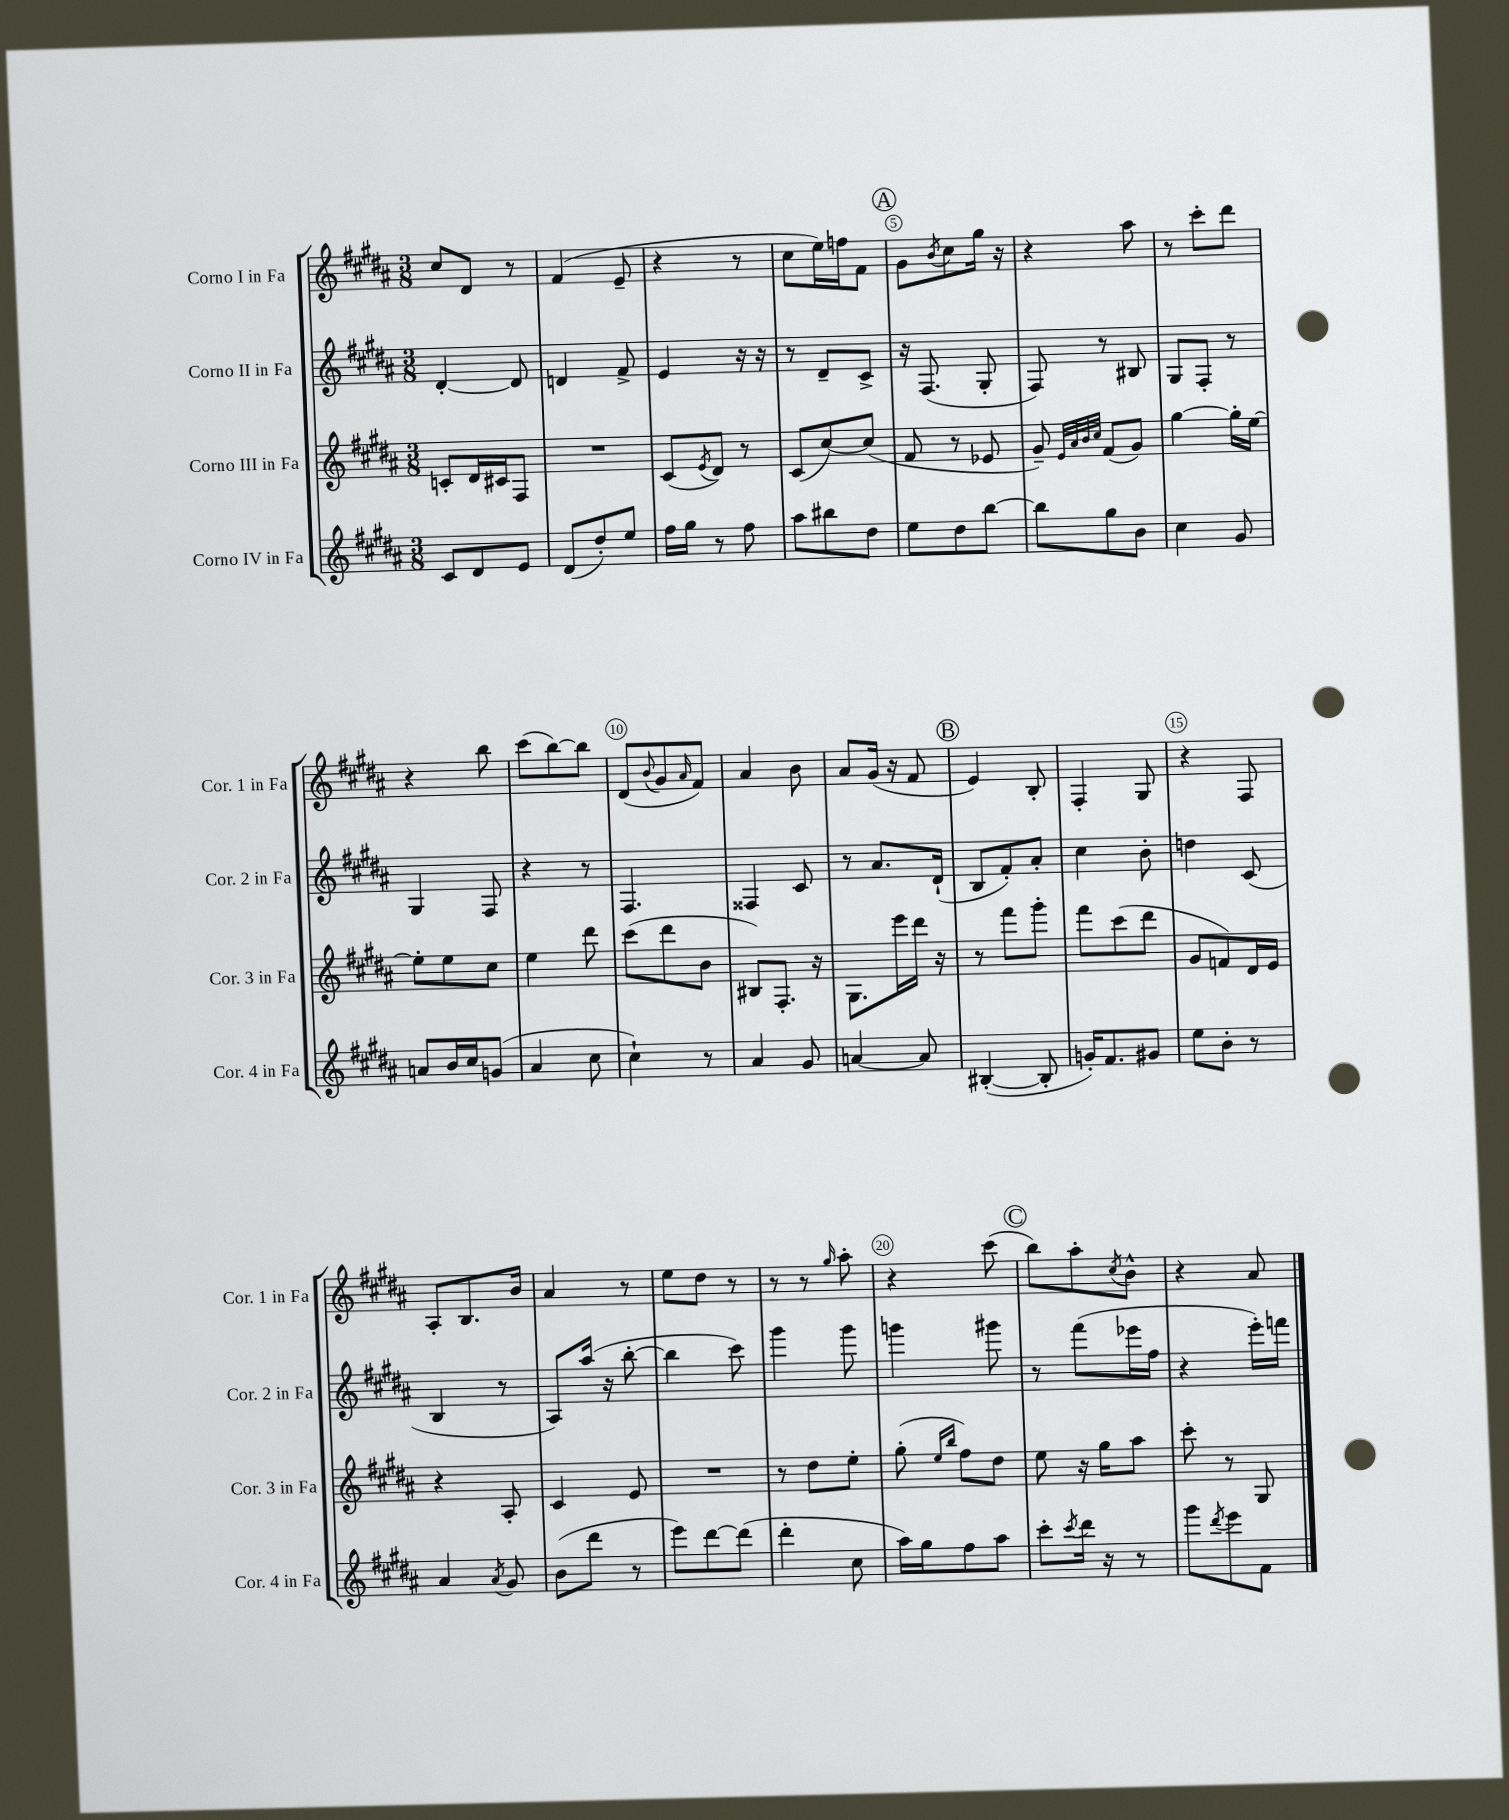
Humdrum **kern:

**kern	**kern	**kern	**kern
*staff4	*staff3	*staff2	*staff1
*clefG2	*clefG2	*clefG2	*clefG2
*k[f#c#g#d#a#]	*k[f#c#g#d#a#]	*k[f#c#g#d#a#]	*k[f#c#g#d#a#]
*M3/8	*M3/8	*M3/8	*M3/8
8c#	8c'	[4d#'	8cc#
8d#	16d#	.	8d#
.	16c#	.	.
8e	8F#	8d#]	8r
=	=	=	=
(8d#	4.r	4d	(4f#
8dd#')	.	.	.
8ee	.	8f#^	8e~
=	=	=	=
16ff#	(8c#	4e	4r
16gg#	.	.	.
.	8qe	.	.
8r	8d#)	.	.
8ff#	8r	16r	8r
.	.	16r	.
=	=	=	=
8aa#	(8c#	8r	8cc#
8bb#	[8cc#)	8d#~	16ee)
.	.	.	16ff
8dd#	(8cc#]	8c#^	8f#
=	=	=	=
8ee	8f#	16r	8g#
.	.	(8.F#	.
.	.	.	8qb
8dd#	8r	.	8cc#
[8bb	8e-	8G#'	16gg#
.	.	.	16r
=	=	=	=
8bb]	8g#~)	8F#)	4r
.	32qqe	.	.
.	32qqa#	.	.
.	32qqb	.	.
.	32qqcc#	.	.
8gg#	(8f#	8r	.
8b	8g#)	8B#	8aa#
=	=	=	=
4cc#	[4gg#	8G#	8r
.	.	8F#'	8ccc#'
8g#	16gg#']	8r	8ddd#
.	[16ee	.	.
=	=	=	=
8a	8ee']	4G#	4r
16b	8ee	.	.
16cc#	.	.	.
(8g	8cc#	8F#	8bb
=	=	=	=
4a#	4ee	4r	(8ccc#
.	.	.	[8bb)
8cc#	8ddd#	8r	8bb]
=	=	=	=
4cc#`)	(8ccc#	4.F#	(8d#
.	.	.	8qqb
.	8ddd#	.	8g#
.	.	.	16qqa#
8r	8b	.	8f#)
=	=	=	=
4a#	8B#)	4F##	4a#
.	8.F#'	.	.
8g#	.	8c#	8b
.	16r	.	.
=	=	=	=
[4a	8.G#	8r	8a#
.	.	8.a#	(16g#
.	16eee	.	16r
8a]	16ddd#	.	8f#
.	16r	(16d#`	.
=	=	=	=
([4B#'	8r	8B	4e)
.	8fff#	8f#')	.
8B#']	8ggg#'	8a#'	8B'
=	=	=	=
16g')	8fff#	4cc#	4F#'
8.f#	.	.	.
.	(8ccc#	.	.
8g#	8ddd#	8b'	8G#
=	=	=	=
8ee	8g#	4dd	4r
8b'	8f)	.	.
8r	16d#	(8c#	8F#
.	16e	.	.
=	=	=	=
4a#	4r	4B	8A#'
.	.	.	8.B
8qa#	.	.	.
8g#	8A#'	8r	.
.	.	.	16b
=	=	=	=
(8b	4c#	8A#)	4a#
8ddd#	.	(16aa#	.
.	.	16r	.
8r	8e	[8bb'	8r
=	=	=	=
8eee)	4.r	4bb]	8ee
[8ddd#	.	.	8dd#
(8ddd#]	.	8ccc#)	8r
=	=	=	=
4ddd#'	8r	4ggg#	8r
.	8dd#	.	8r
.	.	.	16qqgg#
8cc#	8ee'	8ggg#	8aa#'
=	=	=	=
16aa#)	(8gg#'	4ggg	4r
16gg#	.	.	.
.	16qqee	.	.
.	16qqbb	.	.
8ff#	8ff#)	.	.
8aa#	8dd#	8ggg#	(8ccc#
=	=	=	=
8ccc#'	8ee	8r	8bb)
8qccc#	.	.	.
16ddd#	16r	(8fff#	8aa#'
16r	16gg#	.	.
.	.	.	8qcc#
8r	8aa#	16eee-	8b^^
.	.	16ff#	.
=	=	=	=
8ggg#	8ccc#'	4r	4r
8qddd#	.	.	.
8eee	8r	.	.
8f#	8G#	16eee')	8a#
.	.	16fff	.
==	==	==	==
*-	*-	*-	*-
